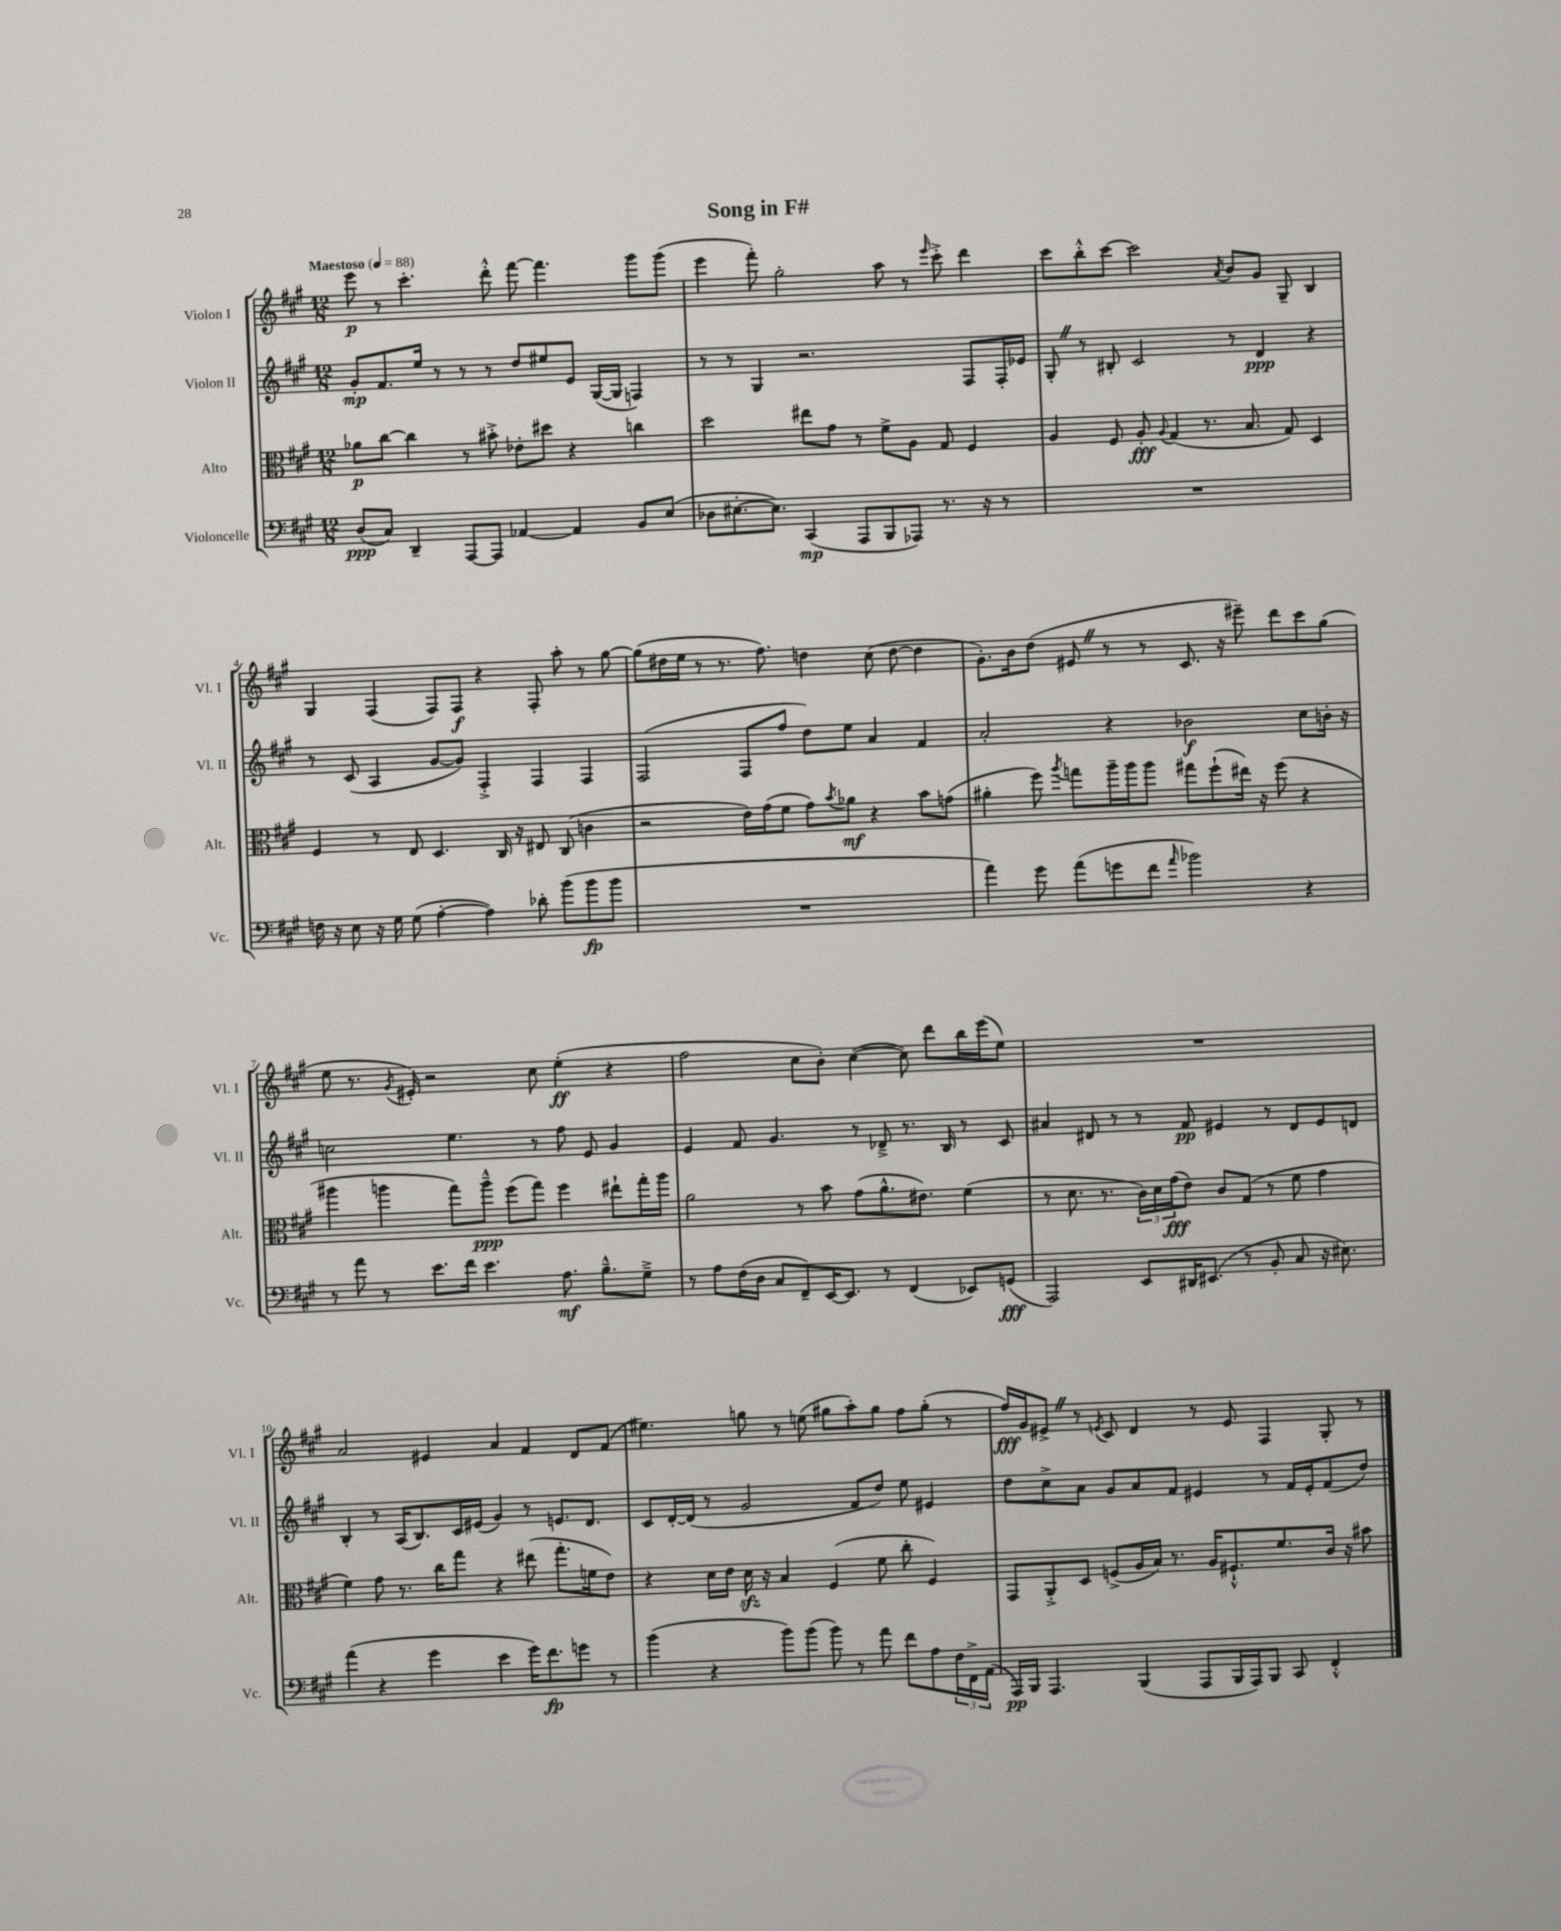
\header { title = "Song in F#" }
<<
\new StaffGroup <<
\new Staff = "s0" \with { instrumentName = "Violon I" shortInstrumentName = "Vl. I" } {
    \clef treble \key a \major \numericTimeSignature \time 12/8 \tempo "Maestoso" 4 = 88
    e'''8\p r8 cis'''4.-. d'''8-.-^ fis'''8~ fis'''4. gis'''8 gis'''8( |
    e'''4 fis'''8-.) gis''2-. a''8 r8 \grace { e'''16 } cis'''8-.-> d'''4 |
    cis'''8 b''8-.-^ cis'''8~ cis'''2 \acciaccatura { a'8 } b'8 gis'8 gis8-- b4 |
    gis4 fis4( fis8) fis8\f r4 fis8-. a''8-. r8 gis''8~ |
    gis''8( dis''16 e''16 r8 r8. fis''8.) d''4 cis''8( d''8~ d''4 |
    gis'8.-.) b'16 d''8( eis'8 \once \override BreathingSign.text = \markup { \musicglyph "scripts.caesura.straight" } \breathe r8 r8 cis'8. r16 eis'''8--) d'''8 cis'''8 gis''8( |
    e''8 r8. \acciaccatura { gis'8 } eis'16-.) r2 cis''8 e''4-.\ff( r4 |
    fis''2 cis''8 b'8-.) cis''4~( cis''8) d'''8 b''16 e'''16( e''8) |
    R1. |
    a'2 eis'4 a'4 fis'4 d'8 fis'8( |
    eis''4.) g''8 r8 e''8( gis''8 a''8-.) gis''8 fis''8 gis''8-.( r8 |
    fis''16\fff) gis'16 eis'8-> \once \override BreathingSign.text = \markup { \musicglyph "scripts.caesura.straight" } \breathe r8 \acciaccatura { e'8 } cis'8 d'4 r8 e'8 fis4 gis8-. r8 \bar "|." |
}
\new Staff = "s1" \with { instrumentName = "Violon II" shortInstrumentName = "Vl. II" } {
    \clef treble \key a \major \numericTimeSignature \time 12/8
    gis'8-.\mp fis'8. e''16 r8 r8 r8 d''8 eis''8 e'8 gis16~( gis16 f4) |
    r8 r8 gis4 r2. fis8 fis16-. ees'16 |
    gis8-. \once \override BreathingSign.text = \markup { \musicglyph "scripts.caesura.straight" } \breathe r8 bis8-. cis'2 r8 d'4\ppp r4 |
    r8 cis'8( a4 gis'8~ gis'8) fis4-.-> fis4 fis4 |
    fis2( fis8 fis''8 d''8) e''8 a'4 fis'4 |
    a'2-. r4 bes'2\f cis''8 b'16-. r16 |
    c''2 e''4. r8 fis''8 e'8 gis'4 |
    e'4 fis'8 gis'4. r8 des'8---> r8. b16 r8 cis'8 |
    ais'4 dis'8 r8 r8 fis'8\pp eis'4 r8 dis'8 eis'8 d'8 |
    b4-. r8 a16( b8.) cis'16 eis'16( gis'4) r8 e'8. d'8. |
    cis'8 d'16~-. d'16( r8 gis'2 fis'8 d''8) e''8 eis'4 |
    d''8 cis''8-> a'8 gis'8 a'8 fis'8 eis'4 r8 fis'16 eis'16-. fis'8( d''8) \bar "|." |
}
\new Staff = "s2" \with { instrumentName = "Alto" shortInstrumentName = "Alt." } {
    \clef alto \key a \major \numericTimeSignature \time 12/8
    aes'8\p cis''8~ cis''4 r8 bis'8-.-> ees'8-. dis''8 r4 c''4 |
    d''2 eis''8 gis'8 r8 fis'8-> a8 gis8 fis4 |
    a4 fis8 a8-.\fff \appoggiatura { a8 } gis4( r8. b8. gis8) d4 |
    fis4 r8 e8 d4. cis16 r16 eis8 cis8( c'4 |
    r2 e'16) gis'16( fis'8 gis'8) \acciaccatura { b'8 } aes'8\mf r4 b'8 g'8( |
    ais'4-. fis''8) \acciaccatura { a''8 } g''8 a''16-- a''16 a''8 gis''8 fis''8-!( eis''16) r16 fis''8( r4 |
    ais''4 a''4 gis''8) a''8---^\ppp fis''8( gis''8) fis''4 eis''8-! gis''16-. a''16 |
    a'2 r8 b'8 gis'8( a'8.-^ eis'8.) fis'4( |
    r8 d'8. r8. \tuplet 3/2 { cis'16) d'16 gis'16\fff( } e'8) cis'8 gis8( r8 fis'8 gis'4 |
    fis'4) gis'8 r8. cis''16 gis''8 r4 eis''8( gis''8.-. f'16 e'8) |
    r4 d'16 e'16 d'16\sfz r16 b4 fis4( fis'8 cis''8-. fis4) |
    gis,8 a,8-.-> d8 f8->( a16 b16) r8. a16 fis8.-!-^ fis'8. cis'16 r16 bis'8 \bar "|." |
}
\new Staff = "s3" \with { instrumentName = "Violoncelle" shortInstrumentName = "Vc." } {
    \clef bass \key a \major \numericTimeSignature \time 12/8
    d8\ppp( cis8) d,4-- a,,8~ a,,8 aes,4~ aes,4 b,8 e8( |
    des8 eis8.~-. eis8.) cis,4\mp( a,,8 b,,8 aes,,8) r8. r16 r8 |
    R1. |
    f16 r16 e8 r16 gis16 gis8( a4~-. a4) des'8-. b'8( b'8\fp b'8 |
    R1. |
    a'4) gis'8 a'8( g'8 fis'8 \grace { a'16 } bes'2) r4 |
    r8 a'8 r8 e'8. fis'16 e'4. a8.\mf b8.---^ gis8---> |
    r8 a8 fis16( d16 cis8 fis,8--) e,16~ e,8. r8 fis,4( ees,8) g,8\fff( |
    a,,2) e,8 dis,16 eis,8.( r8 b,8-. cis8 r16 eis8.) |
    a'4( r4 gis'4 e'4 gis'16) fis'8.\fp g'8 r8 |
    b'4( r4 b'8) b'8( b'8) r8 a'8 fis'8 a8 \tuplet 3/2 { fis16 fis,16-> a,16( } |
    a,,16\pp) b,,16 a,,4. b,,4( a,,8 b,,16 a,,16) b,,8 cis,8 fis,4-.-^ \bar "|." |
}
>>
>>
